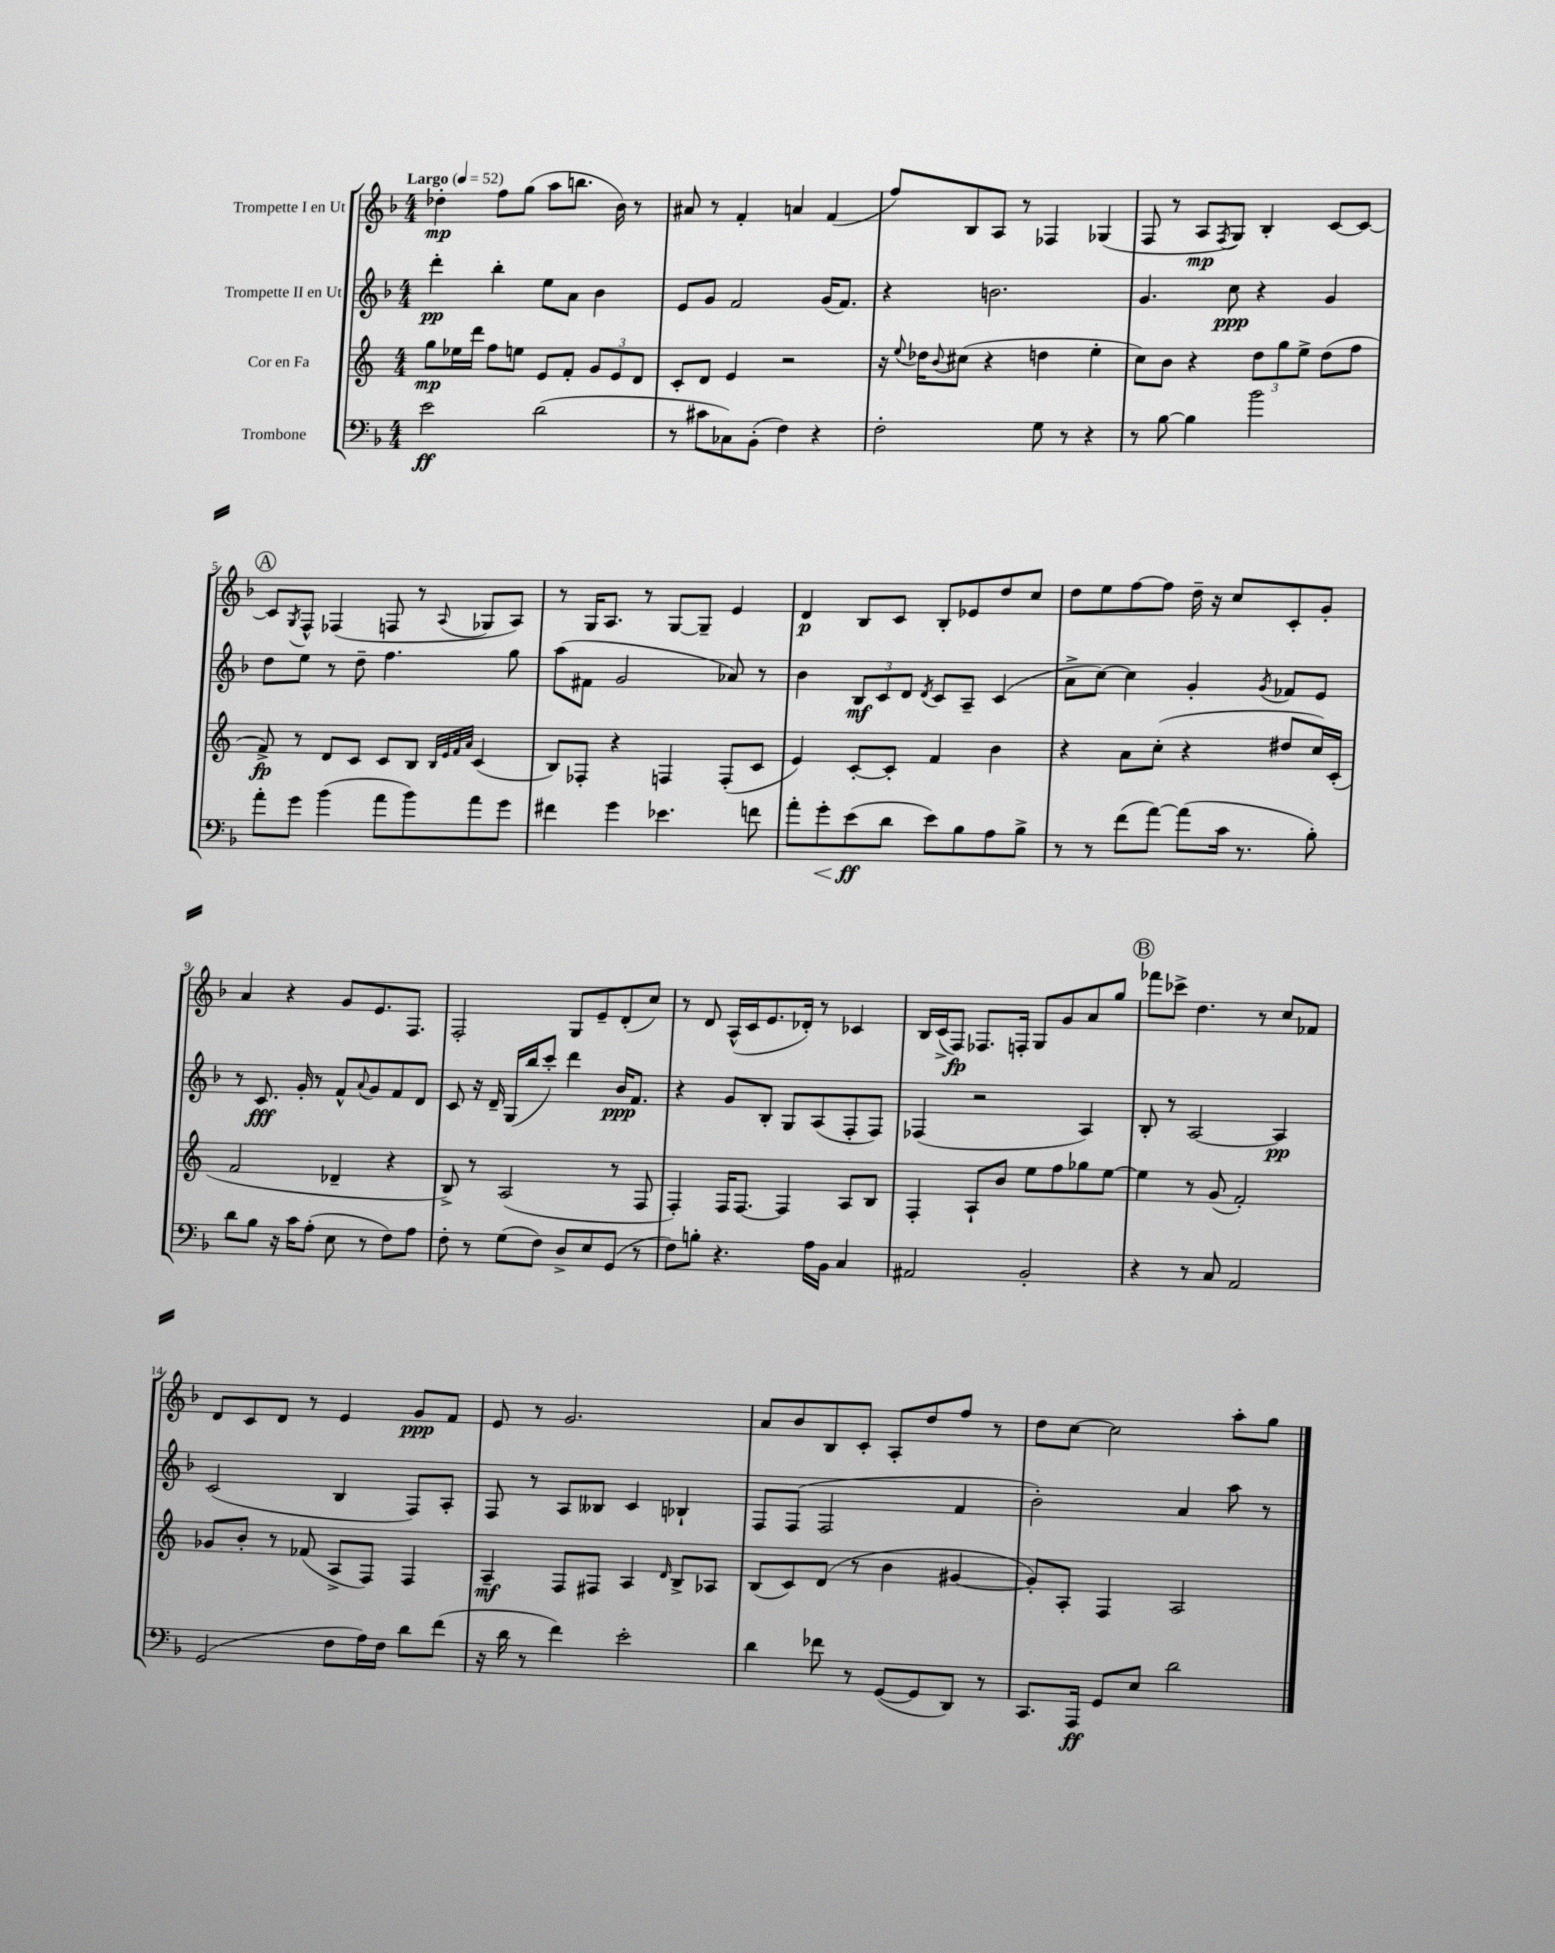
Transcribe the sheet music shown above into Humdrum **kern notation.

**kern	**kern	**kern	**kern
*staff4	*staff3	*staff2	*staff1
*clefF4	*clefG2	*clefG2	*clefG2
*k[b-]	*k[]	*k[b-]	*k[b-]
*M4/4	*M4/4	*M4/4	*M4/4
*MM52	*MM52	*MM52	*MM52
2e	8gg	4ddd'	4dd-'
.	16ee-	.	.
.	16ddd	.	.
.	8ff	4bb-'	8ff
.	8ee	.	(8gg
(2d	8e	8ee	8aa
.	8f'	8a	8.bb
.	12g	4b-	.
.	.	.	16b-)
.	12e	.	.
.	.	.	8r
.	12d	.	.
=	=	=	=
8r	8c'	8e	8a#
8c#	8d	8g	8r
8C-)	4e	2f	4f'
(8BB-'	.	.	.
4F)	2r	.	4a
4r	.	(16g	(4f
.	.	8.f)	.
=	=	=	=
2F'	16r	4r	8ff)
.	8qqee	.	.
.	16dd-	.	.
.	8qqb	.	.
.	(8cc#	.	8B-
.	4r	2.b	8A
.	.	.	8r
8G	4dd	.	4F-
8r	.	.	.
4r	4ee'	.	(4G-
=	=	=	=
8r	8cc)	4.g	8F
[8B-	8b	.	8r
4B-]	4r	.	8A
.	.	.	8qF
.	.	8cc	8G)
2b-	12dd	4r	4B-'
.	12gg	.	.
.	12ee^	.	.
.	(8dd	4g	[8c
.	8ff	.	8c_
=	=	=	=
8a'	8f^)	8dd	8c]
.	.	.	8qG
8g	8r	8ee	8F^^
(4b-	8d	8r	(4F-
.	8c	8dd~	.
8a	8c	4.ff	8F
8b-)	8B	.	8r
.	32qqB	.	.
.	32qqe	.	.
.	32qqf	.	.
.	32qqa	.	8qqA
8a	(4c	.	8G-
8g	.	8gg	8A)
=	=	=	=
4f#	8B)	(8aa	8r
.	8F-'	8f#	16G
.	.	.	8.A
4g	4r	2g	.
.	.	.	8r
4.e-	4F	.	[8G
.	.	.	8G~]
.	(8F'	8a-)	4e
8f	8c	8r	.
=	=	=	=
8a'	4e)	4b-	4d
8g'	.	.	.
(8e	[8c'	12B-	8B-
.	.	12c	.
8d	8c']	.	8c
.	.	12d	.
.	.	8qd	.
8e)	4f	8c	8B-'
8B-	.	8A~	8e-
8A	4b	(4c	8dd
8B-^	.	.	8cc
=	=	=	=
8r	4r	8a^	8dd
8r	.	[8cc)	8ee
(8f	8a	4cc]	[8ff
[8a)	(8cc'	.	8ff]
(8a]	4r	4g'	16dd~
.	.	.	16r
16c	.	.	8cc
8.r	.	.	.
.	.	8qg	.
.	8dd#	8f-	8c'
8B-')	16cc)	8e	8g'
.	(16c'	.	.
=	=	=	=
8d	2f	8r	4a
8B-	.	8.c	.
16r	.	.	4r
16c	.	16g'	.
(8A'	.	8r	.
8E	4d-~	8f^^	8g
.	.	8qqa	.
8r	.	8g	8.e
8F)	4r	8f	.
.	.	.	8.F
8A	.	8d	.
=	=	=	=
8F'	8B^)	8c	2F'
8r	8r	16r	.
.	.	16d~	.
(8G	(2A	(16G	.
.	.	16bb-	.
8F)	.	8ccc')	.
8D^	.	4ddd	8G
8E	.	.	8e~
(8GG	8r	16b-	(8d'
.	.	8.f	.
8r	8F	.	8cc)
=	=	=	=
8F)	4F')	4r	8r
8B'	.	.	8d
4.r	16F	8g	(16A^^
.	[8.F	.	16c
.	.	8B-'	8.e
.	4F]	8G	.
.	.	.	16d-')
16A	.	(8A	8r
16BB-	.	.	.
4C	8A	8F'	4c-
.	8B	8F)	.
=	=	=	=
2AA#	4F'	(4F-	16B-
.	.	.	(16c^
.	.	.	8F)
.	8A`	2r	8.F-
.	8b	.	.
.	.	.	16F'
2BB-'	8ee	.	8G
.	8ff	.	8g
.	8gg-	4A)	8a
.	[8ee	.	8gg
=	=	=	=
4r	4ee]	8B-'	8fff-
.	.	8r	8ccc-^
8r	8r	[2A	4.dd
8C	(8g	.	.
2AA	2f')	.	.
.	.	.	8r
.	.	4A]	8cc
.	.	.	8f-
=	=	=	=
(2GG	8g-	(2c	8d
.	8b'	.	8c
.	8r	.	8d
.	(8f-	.	8r
8F	8A^	4B-	4e
16A)	8F)	.	.
16F	.	.	.
8d	4F	8F)	8g
(8f	.	8A'	8f
=	=	=	=
16r	4A~	8F	8e
16d	.	.	.
8r	.	8r	8r
4f)	8F	8A	2.g
.	8F#	8B--	.
2e'	4A	4c	.
.	16qqd	.	.
.	8B^	4B-`	.
.	8A-	.	.
=	=	=	=
4d	(8B	8F	8a
.	8c)	(8F	8b-
8f-	(8d	2F	8B-
8r	8r	.	8c'
([8GG	4b	.	8A'
8GG]	.	.	8dd
8DD)	[4g#	4f	8ff
8r	.	.	8r
=	=	=	=
8.CC	8g#'])	2b-')	8dd
.	8A'	.	[8cc
16AAA	.	.	.
8GG	4F	.	2cc]
8E	.	.	.
2d	2A	4a	.
.	.	8aa	8aa'
.	.	8r	8gg
==	==	==	==
*-	*-	*-	*-
